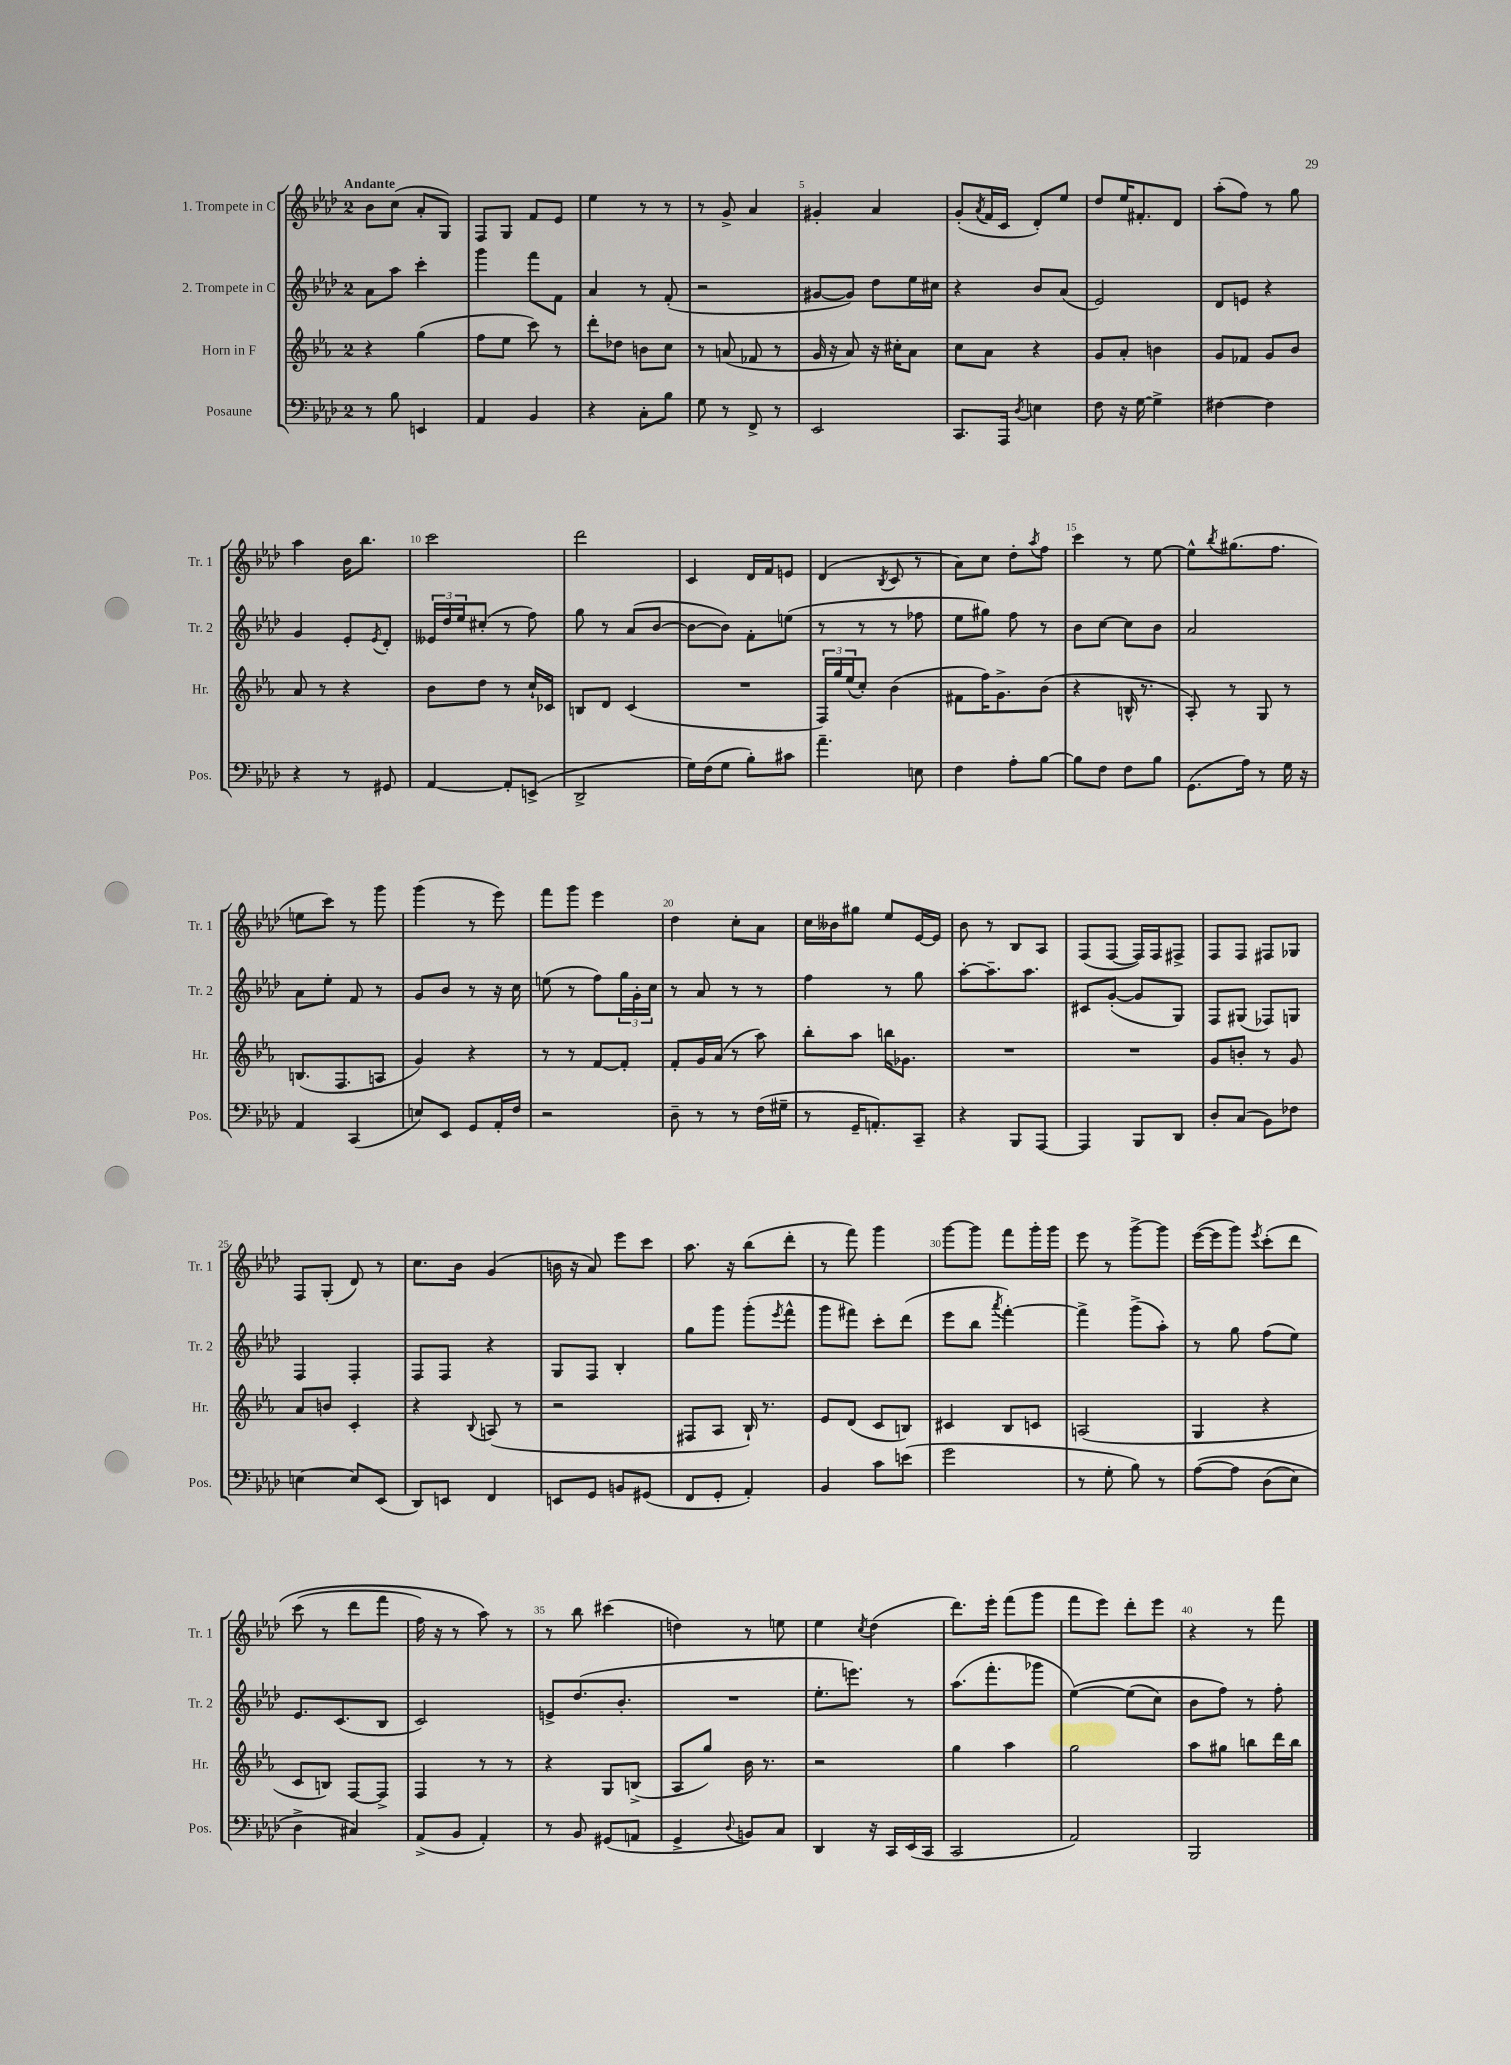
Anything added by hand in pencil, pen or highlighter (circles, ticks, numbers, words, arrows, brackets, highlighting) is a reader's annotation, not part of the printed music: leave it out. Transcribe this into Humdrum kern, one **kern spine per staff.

**kern	**kern	**kern	**kern
*staff4	*staff3	*staff2	*staff1
*clefF4	*clefG2	*clefG2	*clefG2
*k[b-e-a-d-]	*k[b-e-a-]	*k[b-e-a-d-]	*k[b-e-a-d-]
*M2/4	*M2/4	*M2/4	*M2/4
8r	4r	8a-\L	8b-\L
8B-\	.	8aa-\J	(8cc\J
4EE/	(4gg\	4ccc'\	8a-'/L
.	.	.	8G/J)
=	=	=	=
4AA-/	8ff\L	4ggg\	8F/L
.	8ee-\J	.	8G/J
4BB-/	8ccc\)	8fff\L	8f/L
.	8r	8f\J	8e-/J
=	=	=	=
4r	8ddd'\L	4a-/	4ee-\
.	8dd-\J	.	.
8C'\L	8b\L	8r	8r
8B-\J	8cc\J	(8f'/	8r
=	=	=	=
8G\	8r	2r	8r
8r	(8a/	.	8g^/
8FF^/	8f-/	.	4a-/
8r	8r	.	.
=	=	=	=
2EE-/	16g/	[8g#/L	4g#'/
.	16r	.	.
.	8a-/)	8g#/]J)	.
.	16r	8dd-\L	4a-/
.	16cc#'\LK	.	.
.	8a-\J	16ee-\L	.
.	.	16cc#\JJ	.
=	=	=	=
8.CC/L	8cc\L	4r	(8g'/L
.	.	.	8qa-/
.	8a-\J	.	16f/L
16AAA-/Jk	.	.	16c/JJ
8qD-/	.	.	.
4E\	4r	8b-/L	8d-'/L)
.	.	(8a-/J	8ee-/J
=	=	=	=
8F\	8g/L	2e-/)	8dd-/L
16r	8a-'/J	.	16ee-/K
[16G\	.	.	8.f#'/
4G^\]	4b\	.	.
.	.	.	8d-/J
=	=	=	=
[4F#\	8g/L	8d-/L	(8aa-'\L
.	8f-/J	8e/J	8ff\J)
4F#\]	8g/L	4r	8r
.	8b-/J	.	8gg\
=	=	=	=
4r	8a-/	4g/	4aa-\
.	8r	.	.
8r	4r	8e-'/L	16b-\LK
.	.	.	8.bb-\J
.	.	8qe-/	.
8GG#/	.	8d-'/J	.
=	=	=	=
[4AA-/	8b-\L	24e--/LL	2ccc\
.	.	24dd-/	.
.	.	24ee-/J	.
.	8dd\J	(8cc#'/J	.
8AA-'/]L	8r	8r	.
(8EE^/J	16cc`/LL	8ff\)	.
.	16c-/JJ	.	.
=	=	=	=
2DD-^/	8B/L	8gg\	2ddd-\
.	8d/J	8r	.
.	(4c/	(8a-/L	.
.	.	[8b-/J	.
=	=	=	=
16G\LL)	2r	8b-\_L	4c/
(16F\J	.	.	.
8G\J	.	8b-\]J)	.
8B-'\L)	.	8f'\L	16d-/LL
.	.	.	16f/J
8c#\J	.	(8ee\J	8e/J
=	=	=	=
4.a-~\	24F/LL)	8r	(4d-/
.	24gg/	.	.
.	(24ee-/J	.	.
.	8cc'/J)	8r	.
.	.	.	8qB-/
.	(4b-\	8r	8c/
8E\	.	8ff-\	8r
=	=	=	=
4F\	8f#\L	8ee-\L	8a-\L)
.	16ff\K)	8gg#\J)	8cc\J
.	8.g^\	.	.
8A-'\L	.	8ff\	8dd-'\L
.	.	.	8qaa-/
[8B-\J	(8b-\J	8r	8ff\J
=	=	=	=
8B-\]L	4r	8b-\L	4ccc\
8F\J	.	[8cc\J	.
8F\L	16B^^/	8cc\]L	8r
.	8.r	.	.
8B-\J	.	8b-\J	[8ee-\
=	=	=	=
(8.GG\L	8A-'/)	2a-/	8ee-^^\]L
.	.	.	8qbb-/
.	8r	.	(8.gg#\
16A-\Jk)	.	.	.
8r	8G/	.	.
.	.	.	8.ff\J
16G\	8r	.	.
16r	.	.	.
=	=	=	=
4AA-/	(8.B/L	8a-\L	8ee\L
.	.	8ee-'\J	8ccc\J)
.	8.F/	.	.
(4CC/	.	8f/	8r
.	8A/J	8r	8ggg\
=	=	=	=
8E/L)	4g/)	8g/L	(4ggg\
8EE-/J	.	8b-/J	.
8GG/L	4r	8r	8r
16AA-'/L	.	16r	8eee-\)
16F/JJ	.	16cc\	.
=	=	=	=
2r	8r	(8ee\	8fff\L
.	8r	8r	8ggg\J
.	[8f/L	8ff\L)	4eee-\
.	8f'/]J	24gg\L	.
.	.	24g'\	.
.	.	24cc\JJ	.
=	=	=	=
8D-~\	8f'/L	8r	4dd-\
8r	16g/L	8a-/	.
.	(16a-/JJ	.	.
8r	8r	8r	8cc'\L
(16F\LL	8aa-\)	8r	8a-\J
16G#~\JJ	.	.	.
=	=	=	=
8r	8bb-'\L	4ff\	16cc\LL
.	.	.	16b--\J
16GG~/LK	8aa-\J	.	8gg#\J
8.AA'/)	.	.	.
.	16bb\LK	8r	8ee-/L
.	8.g-\J	.	.
8CC~/J	.	8gg\	[16e-/L
.	.	.	16e-/]JJ
=	=	=	=
4r	2r	[8aa-'\L	8b-\
.	.	8.aa-~\]	8r
8BBB-/L	.	.	8B-/L
.	.	8.aa-\J	.
[8AAA-/J	.	.	8A-/J
=	=	=	=
4AAA-/]	2r	8c#/L	(8F/L
.	.	([8g'/J	[8F/J
8BBB-/L	.	8g/]L	16F/]LL)
.	.	.	16F/J
8DD-/J	.	8G/J)	8F#^/J
=	=	=	=
8D-'/L	8g/L	8F/L	8F/L
(8C/J	8b'/J	(8G#/J	8F/J
8BB-\L)	8r	8F-/L)	8F#/L
8F-\J	8g/	8G/J	8G-/J
=	=	=	=
[4E\	8a-/L	4F/	8F/L
.	8b/J	.	(8G'/J
8E/]L	4c'/	4F'/	8d-/)
(8EE-/J	.	.	8r
=	=	=	=
8DD-/L)	4r	8F/L	8.cc\L
8EE/J	.	8F/J	.
.	.	.	16b-\Jk
.	8qqB-/	.	.
4FF/	(8A/	4r	(4g/
.	8r	.	.
=	=	=	=
8EE/L	2r	8G/L	16b\
.	.	.	16r
8GG/J	.	8F/J	8a-/)
8BB/L	.	4B-'/	8eee-\L
(8GG#/J	.	.	8ccc\J
=	=	=	=
8FF/L	8F#/L	8gg\L	8.aa-\
8GG'/J	8A-/J	8ggg\J	.
.	.	.	16r
4AA-'/)	16B-`/)	(8ggg'\L	(8bb-\L
.	8.r	.	.
.	.	8qeee-/	.
.	.	8fff^^\J	8ddd-'\J
=	=	=	=
4BB-/	8e-/L	8ggg\L	8r
.	(8d/J	8fff#\J)	8fff\)
8c\L	8c/L	8ccc'\L	4ggg\
(8e\J	8B/J)	(8ddd-\J	.
=	=	=	=
2g\	4c#/	8eee-\L	[8ggg\L
.	.	8bb-\J	8ggg\]J
.	.	8qaaa-/	.
.	8B-/L	[4fff'\)	8fff\L
.	8c/J	.	16ggg'\L
.	.	.	16ggg\JJ
=	=	=	=
8r	(2A/	4fff^\]	8eee-\
8G'\	.	.	8r
8B-\)	.	(8ggg^\L	[8ggg^\L
8r	.	8aa-'\J)	8ggg\]J
=	=	=	=
&([8A-\L	4G/	8r	([16eee-\LL
.	.	.	16eee-\]J
8A-\]J	.	8gg\	8ggg\J)
.	.	.	8qeee-/
(8D-\L	4r	(8ff\L	&(8ccc'\L
8E-\J)	.	8ee-\J)	8ddd-\J
=	=	=	=
4D-^\	8c/L	8.e-/L	(8ccc\
.	8B/J)	.	8r
.	.	(8.c/	.
4C#/&)	[8F/L	.	8ddd-\L
.	8F^/]J	8B-/J	8fff\J
=	=	=	=
(8AA-^/L	4F/	2c/)	16ff\)
.	.	.	16r
8BB-/J	.	.	8r
4AA-'/)	8r	.	8aa-\&)
.	8r	.	8r
=	=	=	=
8r	4r	8e^/L	8r
8BB-/	.	(8.dd-/	8bb-\
(8GG#/L	8G/L	.	(4ccc#\
.	.	8.b-'/J	.
8AA/J	(8B^/J	.	.
=	=	=	=
4GG^/	8A-/L	2r	4dd\)
.	8gg/J)	.	.
8qqD-/	.	.	.
8BB/L)	16b-\	.	8r
.	8.r	.	.
8C/J	.	.	8ee\
=	=	=	=
4DD-/	2r	8.ee-'\L	4ee-\
.	.	8.eee\J)	.
.	.	.	8qcc/
16r	.	.	(4dd-\
16CC/LL	.	.	.
(16EE-/	.	8r	.
16CC/JJ	.	.	.
=	=	=	=
2CC/	4gg\	(8.aa-\L	8.ddd-\L)
.	.	8.fff'\	16eee-'\Jk
.	4aa-\	.	(8fff\L
.	.	8ggg-\J	8ggg\J
=	=	=	=
2AA-/)	2gg\	&([4ee-\)	8fff\L
.	.	.	8eee-\J)
.	.	(8ee-\]L	8ddd-'\L
.	.	8cc\J)	8eee-\J
=	=	=	=
2BBB-/	8aa-\L	8b-\L	4r
.	8gg#\J	8ff\J&)	.
.	8bb\L	8r	8r
.	16ddd\L	8ff'\	8fff\
.	16bb\JJ	.	.
==	==	==	==
*-	*-	*-	*-
